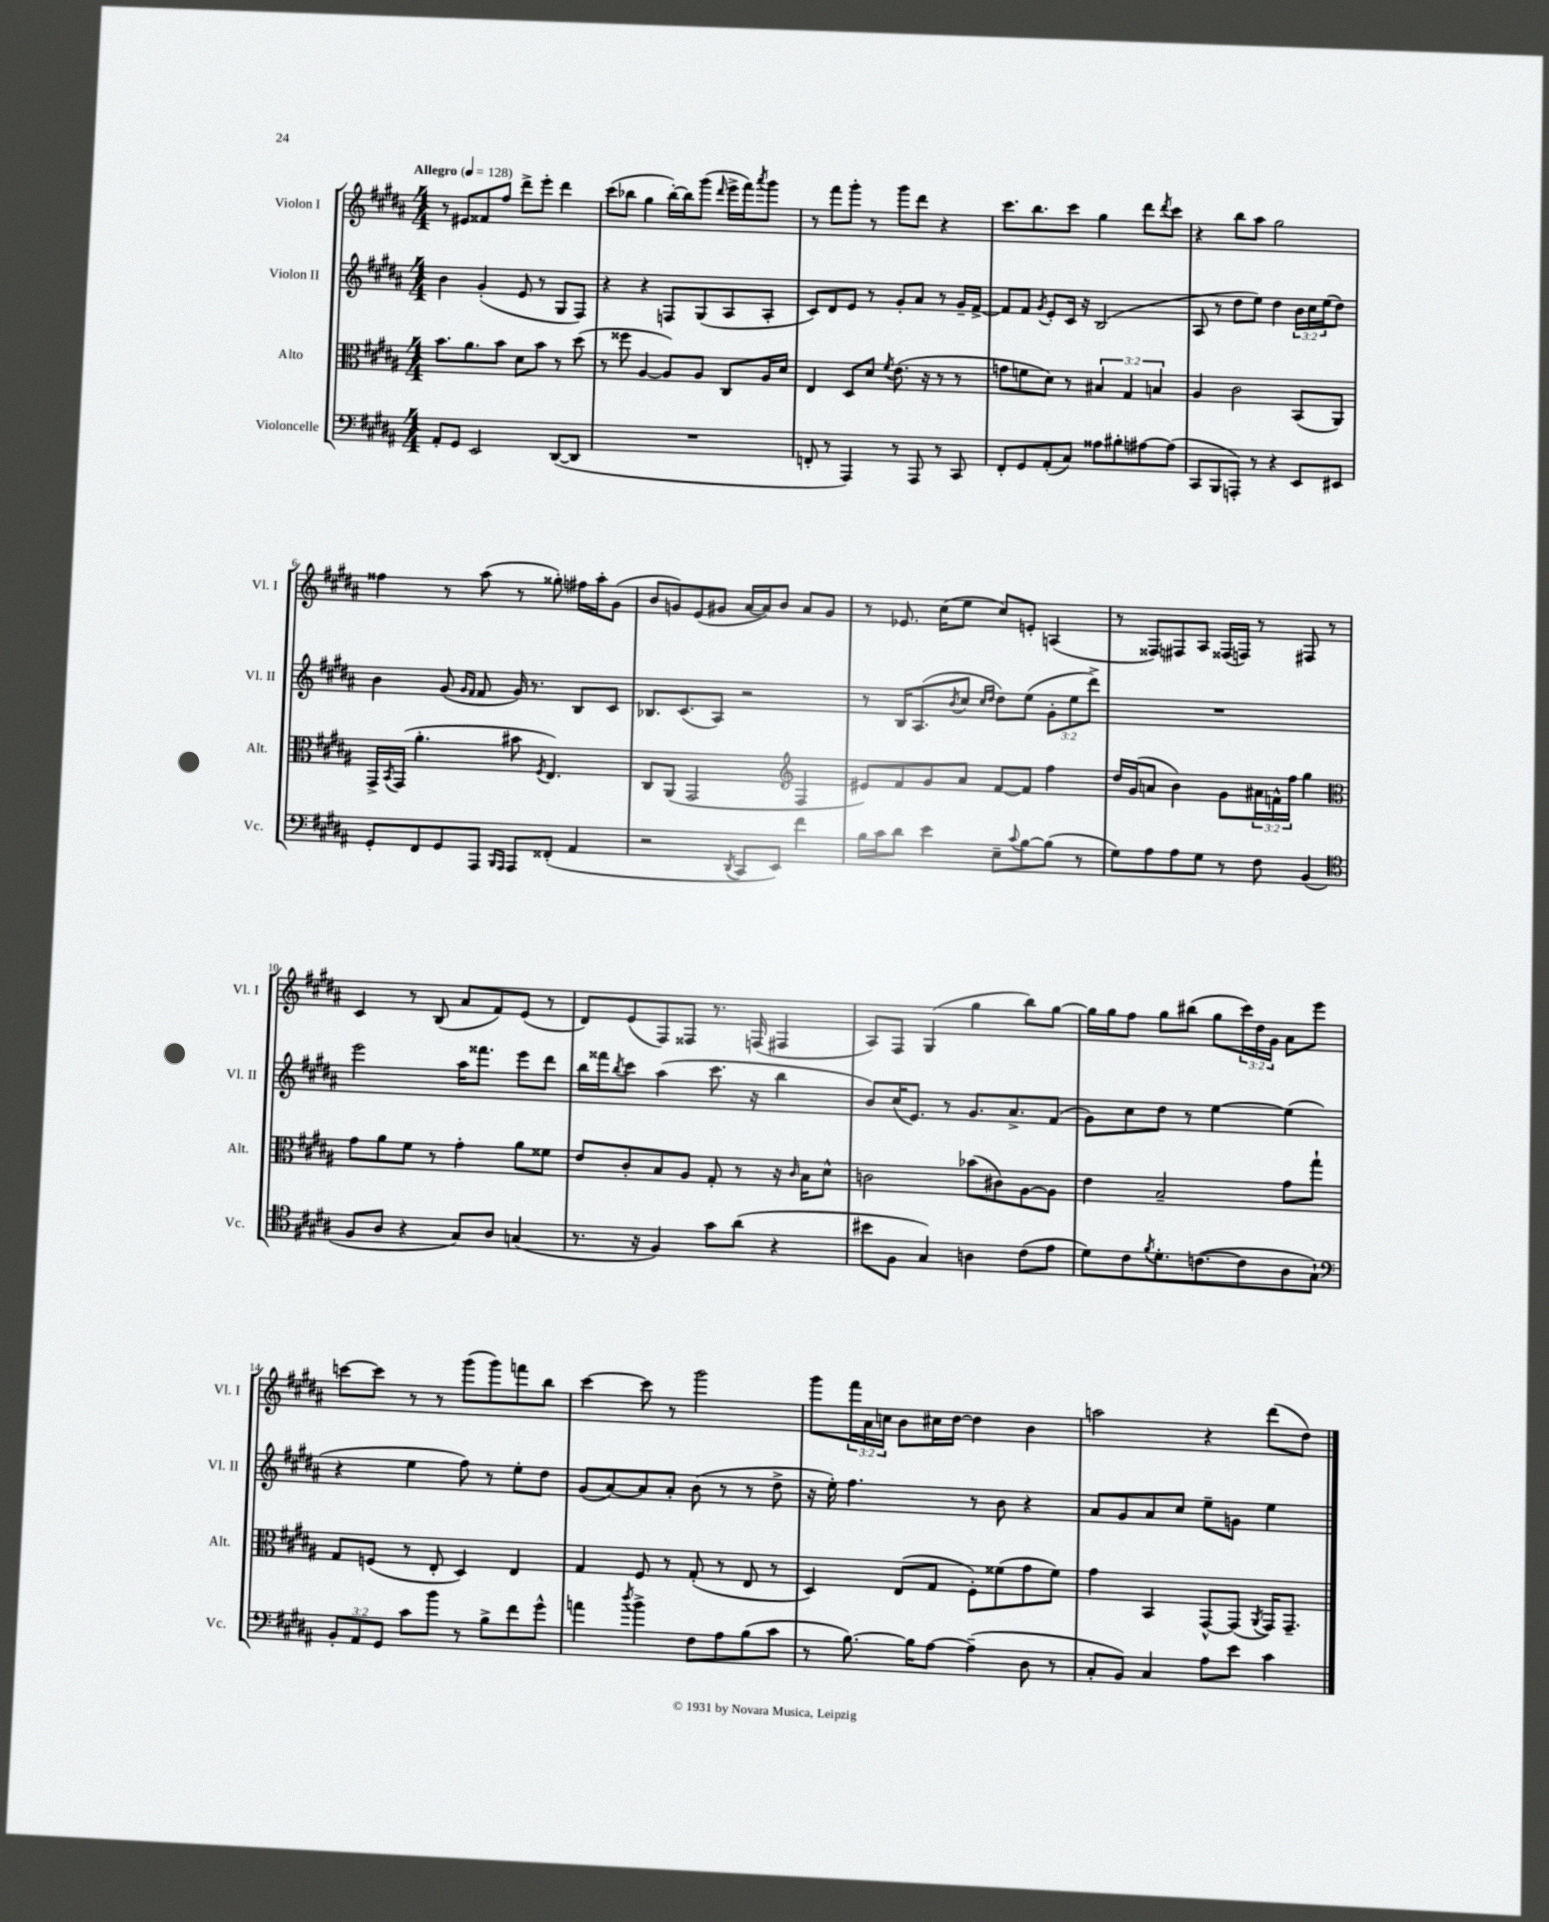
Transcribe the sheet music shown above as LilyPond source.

<<
\new StaffGroup <<
\new Staff = "s0" \with { instrumentName = "Violon I" shortInstrumentName = "Vl. I" } {
    \clef treble \key b \major \numericTimeSignature \time 4/4 \override Staff.TupletNumber.text = #tuplet-number::calc-fraction-text \tempo "Allegro" 4 = 128
    r8 eis'8 fisis'8 fis''8 dis'''8-> e'''8-. dis'''4 |
    cis'''8( bes''8 gis''4 bes''16~-.) bes''16 gis'''8( \grace { dis'''16 } e'''16-> fis'''16) \acciaccatura { ais'''8 } gis'''8 |
    r8 fis'''8 gis'''8-. r8 gis'''8 dis'''8 r4 |
    cis'''8. b''8. cis'''8 gis''4 dis'''8 \acciaccatura { dis'''8 } cis'''8 |
    r4 b''8 ais''8 gis''2 |
    fisis''4 r8 ais''8( r8 gisis''8-.) fis''16 ais''16-. gis'8( |
    b'8 g'8) e'8( gis'8 ais'16~ ais'16) b'8 ais'8 gis'8 |
    r8 ees'8. cis''16( e''8 cis''8) e'8-. a4( |
    r8 fisis8) fis8 ais8 fisis16( f16) r8 fis8 r8 |
    cis'4 r8 b8( ais'8 fis'8) e'8( r8 |
    dis'8) e'8( fis8) fisis8 r8. f16( fis4 |
    ais8) fis8 gis4( gis''4 b''8) gis''8~ |
    gis''16 gis''16 fis''8 gis''8 bis''8( gis''8 \tuplet 3/2 { cis'''16) dis''16 gis'16 } ais'8 e'''8 |
    c'''8~ c'''8 r8 r8 gis'''8( gis'''8) f'''8 b''8 |
    cis'''4~ cis'''8 r8 gis'''2 |
    gis'''8 \tuplet 3/2 { fis'''16 ais'16 c''16 } b'8 cis''16 dis''16~ dis''4 b'4 |
    a''2 r4 dis'''8( dis''8) \bar "|." |
}
\new Staff = "s1" \with { instrumentName = "Violon II" shortInstrumentName = "Vl. II" } {
    \clef treble \key b \major \numericTimeSignature \time 4/4 \override Staff.TupletNumber.text = #tuplet-number::calc-fraction-text
    b'4 gis'4-.( e'8 r8 gis8 fis8) |
    r4 r4 f8 gis8( ais8 ais8-. |
    cis'8) dis'8 e'8 r8 gis'8-. ais'8 r8 gis'16-- fis'16~-> |
    fis'8 fis'8 \acciaccatura { gis'8 } e'8-. cis'16 r16 b2( |
    ais8 r8 dis''8 e''8) dis''4 \tuplet 3/2 { b'16 cis''16 e''16( } dis''8) |
    b'4 gis'8( \grace { gis'16 fis'16 } fis'8 gis'16) r8. b8 cis'8 |
    bes8. cis'8.( ais8) r2 |
    r8 b16 ais8.( \acciaccatura { b'8 } cis''8 \grace { cis''16 dis''16 } dis''8) e''8( \tuplet 3/2 { gis'8-. e''8 dis'''8->) } |
    R1 |
    e'''2 ais''16 fisis'''8. e'''8 dis'''8 |
    b''16 fisis'''16 \acciaccatura { b''8 } cis'''8 ais''4( cis'''8. r16 b''4 |
    b'8) cis''16( e'8.) r8 gis'8. ais'8.-> fis'8( |
    gis'8) cis''8 dis''8 r8 e''4~ e''4( |
    r4 e''4 fis''8) r8 e''8-. dis''8 |
    gis'8( ais'8~) ais'8 ais'8-. b'8( r8 r8 dis''8-> |
    r16 e''16-.) fis''4. r8 b'8 r4 |
    ais'8 gis'8 ais'8 cis''8 e''8-- g'8 e''4 \bar "|." |
}
\new Staff = "s2" \with { instrumentName = "Alto" shortInstrumentName = "Alt." } {
    \clef alto \key b \major \numericTimeSignature \time 4/4 \override Staff.TupletNumber.text = #tuplet-number::calc-fraction-text
    b'8. ais'8. b'8 dis'8 b'8 r8 dis''8( |
    r8 fisis''8 ais4~ ais8) ais8 cis8 ais16 dis'16 |
    e4 dis8 dis'8 \acciaccatura { fis'8 } e'8.( r16 r8 r8 |
    g'8 f'8 dis'8) r8 \tuplet 3/2 { bis4 gis4 b4 } |
    ais4 cis'2 b,8( ais,8) |
    gis,16-> \acciaccatura { b,8 } gis,16( ais'4.-. bis'8 \acciaccatura { fis8 } e4.) |
    cis8 ais,8( gis,2 \clef treble fis4 |
    eis'8) fis'8 gis'8 ais'8 fis'8~ fis'8 fis''4 |
    dis''16 gis'16( a'8 b'4) gis'8 \tuplet 3/2 { ais'16 f'16-^ fis''16 } gis''4 |
    \clef alto gis'8 ais'8 fis'8 r8 gis'4-. ais'8 fisis'8 |
    e'8 cis'8-. b8 ais8 gis8-. r8 r16 \grace { cis'16 } b16 dis'8-^ |
    c'2 bes'8( cis'8) ais8~ ais8 |
    e'4 b2-- gis'8 gis''8-! |
    gis8 f8( r8 e8-. dis4) e4 |
    gis4 fis8 r8 gis8-.( r8 e8 r8 |
    dis4) e8( gis8 fis8-.) fisis'8( gis'8 fisis'8) |
    gis'4 b,4 gis,8~-^ gis,8( \acciaccatura { ais,8 } gis,16) gis,8.-- \bar "|." |
}
\new Staff = "s3" \with { instrumentName = "Violoncelle" shortInstrumentName = "Vc." } {
    \clef bass \key b \major \numericTimeSignature \time 4/4 \override Staff.TupletNumber.text = #tuplet-number::calc-fraction-text
    ais,8-. gis,8 e,2 dis,8~( dis,8 |
    R1 |
    f,8-. r8 ais,,4) r8 ais,,8 r8 cis,8 |
    fis,8-. gis,8 ais,8-.( cis8) aisis8 bis8-. ais8~ ais8( |
    cis,8 b,,8 a,,8-.) r8 r4 e,8 eis,8 |
    gis,8-. fis,8 gis,8 ais,,8 \grace { b,,16 ais,,16 } ais,,8 fisis,8-.( ais,4 |
    r2 \acciaccatura { dis,8 } cis,8 e,8) fis'4 |
    b16 cis'16 dis'8 e'4 e8-- \appoggiatura { cis'8 } b8~ b8( r8 |
    gis8) ais8 ais8 gis8 r8 fis8 b,4( |
    \clef tenor fis8 ais8 r4 gis8) ais8 g4( |
    r8. r16 fis4) gis'8 ais'8( r4 |
    bis'8 fis8 gis4) a4 cis'8( e'8 |
    dis'8) cis'8 \acciaccatura { fis'8 } dis'8.-. c'8.~( c'8 ais8 gis8-!) |
    \clef bass \tuplet 3/2 { b,8-. ais,8 gis,8 } cis'8 b'8 r8 b8-> fis'8 gis'8-^ |
    a'4 \acciaccatura { dis''8 } b'4-> fis8 ais8 b8( cis'8 |
    r8 b8.~) b16 ais8~ ais4--( dis8 r8 |
    cis8-. b,8) cis4 ais8 e'8 cis'4 \bar "|." |
}
>>
>>
